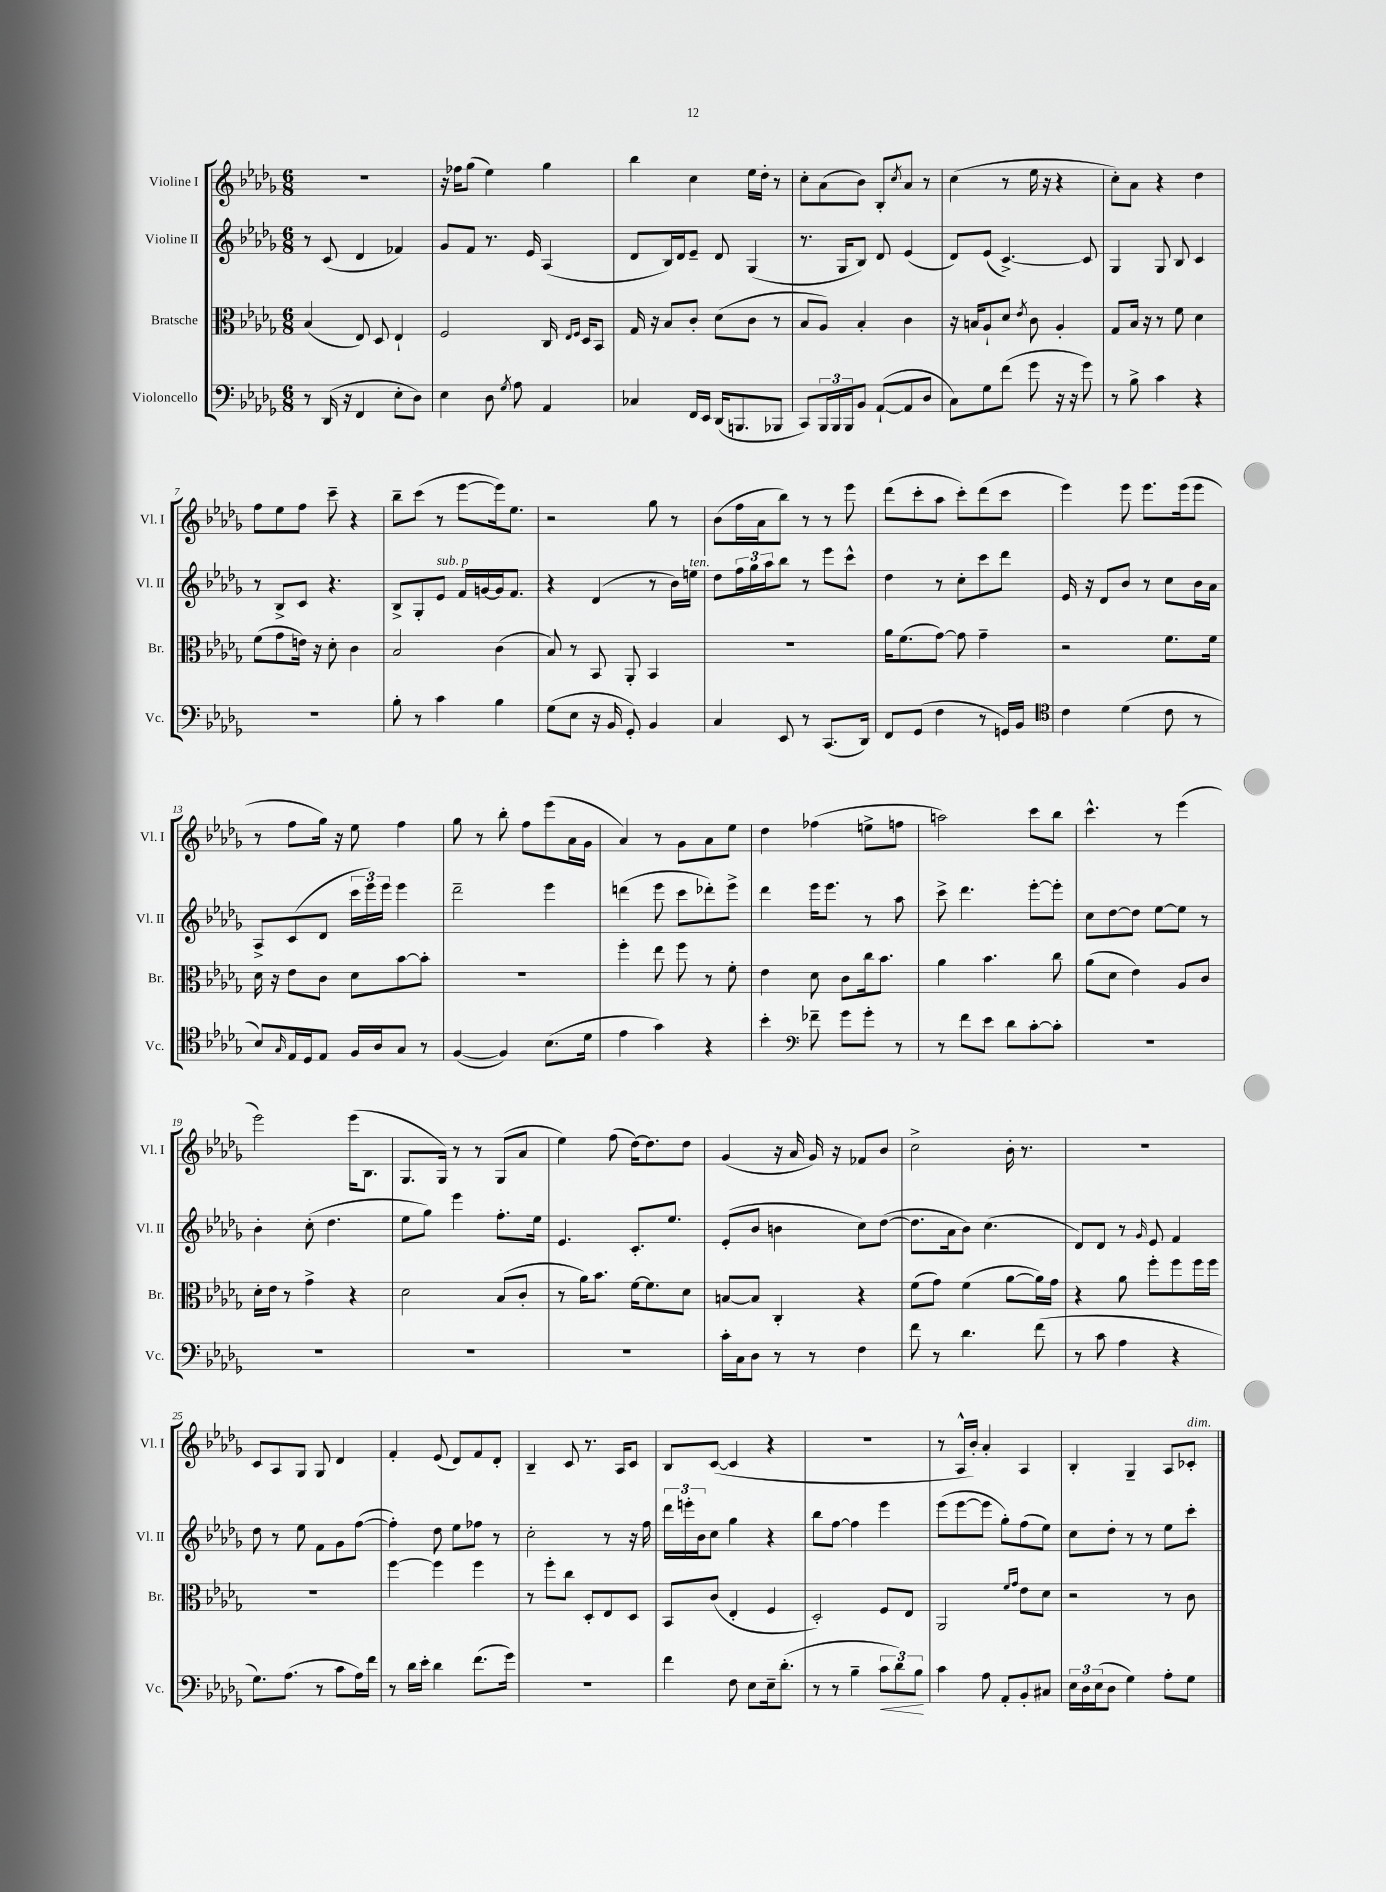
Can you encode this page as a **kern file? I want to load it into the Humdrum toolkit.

**kern	**dynam	**kern	**kern	**kern
*part4	*part4	*part3	*part2	*part1
*staff4	*staff4	*staff3	*staff2	*staff1
*I"Violoncello	*	*I"Bratsche	*I"Violine II	*I"Violine I
*I'Vc.	*	*I'Br.	*I'Vl. II	*I'Vl. I
*clefF4	*	*clefC3	*clefG2	*clefG2
*k[b-e-a-d-g-]	*	*k[b-e-a-d-g-]	*k[b-e-a-d-g-]	*k[b-e-a-d-g-]
*M6/8	*	*M6/8	*M6/8	*M6/8
=1	=1	=1	=1	=1
8r	.	(4B-/	8r	2.r
(16DD-/	.	.	(8c/	.
16r	.	.	.	.
4FF/	.	8E-/)	4d-/	.
.	.	8D-/	.	.
8E-'\L	.	4E-`/	4f-X/)	.
8D-\J)	.	.	.	.
=2	=2	=2	=2	=2
4E-\	.	2F/	8g-/L	16r
.	.	.	.	16ff-X\KL
.	.	.	8f/J	(8gg-\J
8D-\	.	.	8.r	4ee-\)
8qG-/	.	.	.	.
8A-\	.	.	.	.
.	.	.	16e-/	.
4AA-/	.	16C/	(4A-/	4gg-\
.	.	16qqE-/LL	.	.
.	.	16qqF/JJ	.	.
.	.	16D-/KL	.	.
.	.	8BB-/J	.	.
=3	=3	=3	=3	=3
4C-X/	.	16G-/	8d-/L	4bb-\
.	.	16r	.	.
.	.	8B-/L	16B-/L)	.
.	.	.	16d-/J	.
16FF/LL	.	8c'/J	8e-~/J	4cc\
16EE-/JJ	.	.	.	.
(16DD-/KL	.	(8d-\L	8d-/	.
8.BBBn/	.	.	.	.
.	.	8c\J	(4G-/	16ee-\LL
.	.	.	.	16dd-'\JJ
8BBB-X/J	.	8r	.	8r
=4	=4	=4	=4	=4
8CC/L)	.	8B-/L	8.r	8cc'\L
24BBB-/L	.	8A-/J)	.	(8a-\
24BBB-/	.	.	.	.
.	.	.	16G-/KL	.
24BBB-/J	.	.	.	.
8BB-/J	.	4B-'/	8B-/J)	8b-\J)
([8AA-`/L	.	.	8d-/	8B-'/L
.	.	.	.	8qcc/
8AA-/]	.	4c\	(4e-/	8a-/J
8D-/J	.	.	.	8r
=5	=5	=5	=5	=5
8C\L)	.	16r	8d-/L)	(4cc\
.	.	16Bn/KL	.	.
8G-\	.	8A-`/	(8e-/J	.
(8f\J	.	8d-/J	[4.c^/)	8r
.	.	8qe-/	.	.
8g-\	.	8c\	.	16ee-\
.	.	.	.	16r
16r	.	4A-'/	.	4r
16r	.	.	.	.
8g-\)	.	.	8c/]	.
=6	=6	=6	=6	=6
8r	.	8G-/L	4G-/	8cc'\L)
8B-^\	.	16B-/Jk	.	8a-\J
.	.	16r	.	.
4c\	.	8r	8G-/	4r
.	.	8f\	8B-/	.
4r	.	4d-\	4c/	4dd-\
!!LO:LB:g=z
=7	=7	=7	=7	=7
2.r	.	(8f\L	8r	8ff\L
.	.	8g-\	8B-^/L	8ee-\
.	.	16en\Jk)	8c/J	8ff\J
.	.	16r	.	.
.	.	8d-'\	4.r	8ccc~\
.	.	4c\	.	4r
=8	=8	=8	=8	=8
8B-'\	.	2B-/	8B-^/L	8bb-~\L
8r	.	.	8G-'/	(8ccc\J
!	!	!	!LO:TX:a:i:t=sub. p	!
4c\	.	.	8e-/J	8r
.	.	.	16f/LL	[8eee-\L
.	.	.	[16gn/	.
4B-\	.	(4c\	16g/J]	16eee-\k])
.	.	.	8.f/J	8.ee-\J
=9	=9	=9	=9	=9
(8G-\L	.	8B-/)	4r	2r
8E-\J	.	8r	.	.
16r	.	8BB-/	(4d-/	.
16BB-/	.	.	.	.
8GG-'/)	.	8AA-'/	.	.
4BB-/	.	4BB-/	8r	8gg-\
.	.	.	16b-\LL)	8r
!	!	!	!LO:TX:a:i:t=ten.	!
.	.	.	16een\JJ	.
=10	=10	=10	=10	=10
4C/	.	2.r	8dd-\L	(8b-\L
.	.	.	24ff\L	16ff\L
.	.	.	24gg-\	.
.	.	.	.	16a-\J
.	.	.	24aa-\J	.
8EE-/	.	.	8bb-\J	8bb-\J)
8r	.	.	8r	8r
(8.CC/L	.	.	8eee-\L	8r
.	.	.	8ccc^^\J	8eee-\
16DD-/Jk)	.	.	.	.
=11	=11	=11	=11	=11
8FF/L	.	16a-\KL	4dd-\	(8ddd-\L
.	.	(8.f\	.	.
(8GG-/J	.	.	.	8ccc'\
4F\	.	[8g-\J)	8r	8aa-\J
.	.	8g-\]	8cc'\L	8ccc'\L)
8r	.	4g-~\	8ccc\	(8ddd-\
16GGn/LL)	.	.	8ddd-\J	8ccc\J
16BB-/JJ	.	.	.	.
=12	=12	=12	=12	=12
*clefC4	*	*	*	*
4c\	.	2r	16e-/	4eee-\)
.	.	.	16r	.
.	.	.	8d-/L	.
(4d-\	.	.	8b-/J	8eee-\
.	.	.	8r	8.eee-\L
8c\	.	8.f\L	8cc\L	.
.	.	.	.	(16eee-\k
8r	.	.	16b-\L	8eee-\J
.	.	16f\Jk	16a-\JJ	.
!!LO:LB:g=z
=13	=13	=13	=13	=13
8B-/L)	.	16d-\	8A-^/L	8r
.	.	16r	.	.
16qqG-/	.	.	.	.
16E-/L	.	8e-\L	(8c/	8ff\L
16D-/J	.	.	.	.
8E-/J	.	8c\J	8d-/J	16gg-\Jk)
.	.	.	.	16r
16F/LL	.	8d-\L	24ccc\LL	8ee-\
.	.	.	24eee-\)	.
16A-/J	.	.	.	.
.	.	.	24eee-\JJ	.
8G-/J	.	[8b-\	4eee-\	4ff\
8r	.	8b-'\J]	.	.
=14	=14	=14	=14	=14
([4F/	.	2.r	2ddd-~\	8gg-\
.	.	.	.	8r
4F/])	.	.	.	8bb-'\
.	.	.	.	8ff\L
(8.B-\L	.	.	4eee-\	(8eee-\
.	.	.	.	16a-\L
16d-\Jk	.	.	.	16g-\JJ
=15	=15	=15	=15	=15
4e-\	.	4ff'\	(4dddn\	4a-/)
4g-\)	.	8ee-\	8eee-\	8r
.	.	8ff\	8ccc\L	8g-\L
4r	.	8r	8ddd-X'\)	8a-\
.	.	8f'\	8eee-^\J	8ee-\J
=16	=16	=16	=16	=16
4b-'\	.	4e-\	4ddd-\	4dd-\
*clefF4	*	*	*	*
8f-X~\	.	8d-\	16eee-\KL	(4ff-X\
.	.	.	8.eee-\J	.
8g-\L	.	8c\L	.	.
8g-'\J	.	16cc\k	8r	8een^\L
.	.	8.b-\J	.	.
8r	.	.	8aa-\	8ffn\J
=17	=17	=17	=17	=17
8r	.	4a-\	8ccc^\	2aan\)
8f\L	.	.	4.ddd-\	.
8e-\J	.	4.b-\	.	.
8d-\L	.	.	.	.
[8c'\	.	.	[8eee-'\L	8ccc\L
8c'\J]	.	8cc\	8eee-'\J]	8bb-\J
=18	=18	=18	=18	=18
2.r	.	(8a-\L	8cc\L	4.ccc^^\
.	.	8d-\J	[8dd-\	.
.	.	4e-\)	8dd-\J]	.
.	.	.	[8ee-\L	8r
.	.	8A-/L	8ee-\J]	(4eee-\
.	.	8c/J	8r	.
!!LO:LB:g=z
=19	=19	=19	=19	=19
2.r	.	16d-'\LL	4b-'\	2eee-\)
.	.	16e-\JJ	.	.
.	.	8r	.	.
.	.	4g-^\	(8cc'\	.
.	.	.	4.dd-\	.
.	.	4r	.	(16eee-\KL
.	.	.	.	8.B-\J
=20	=20	=20	=20	=20
2.r	.	2d-\	8ee-\L	8.G-/L
.	.	.	8gg-\J)	.
.	.	.	.	16G-/Jk)
.	.	.	4eee-\	8r
.	.	.	.	8r
.	.	(8B-/L	8.ff'\L	(8G-/L
.	.	8c'/J	.	8a-/J
.	.	.	16ee-\Jk	.
=21	=21	=21	=21	=21
2.r	.	8r	4.e-/	4ee-\)
.	.	16a-\KL)	.	.
.	.	8.b-\J	.	.
.	.	.	.	(8ff\
.	.	[16f\KL	8.c'/L	[16dd-\KL)
.	.	8.f\]	.	8.dd-\]
.	.	.	8.ee-/J	.
.	.	8d-\J	.	8dd-\J
=22	=22	=22	=22	=22
16c'\LL	.	[8Bn/L	(8e-'/L	(4g-/
16C\J	.	.	.	.
8D-\J	.	8B/J]	8b-/J	.
8r	.	4C'/	4bn\	16r
.	.	.	.	16a-/
8r	.	.	.	16g-/)
.	.	.	.	16r
4F\	.	4r	8cc\L)	8f-X/L
.	.	.	([8dd-\J	8b-/J
=23	=23	=23	=23	=23
8f\	.	(8f\L	8.dd-\L]	2cc^\
8r	.	8g-\J)	.	.
.	.	.	16a-\k	.
4.d-\	.	(4f\	8b-\J)	.
.	.	.	(4.cc\	.
.	.	[8a-\L	.	16b-'\
.	.	.	.	8.r
(8f\	.	16a-\L])	.	.
.	.	16g-\JJ	.	.
=24	=24	=24	=24	=24
8r	.	4r	8d-/L)	2.r
8c\	.	.	8d-/J	.
4A-\	.	8a-\	8r	.
.	.	.	16qqg-/	.
.	.	8ff'\L	8e-/	.
4r	.	8ff\	4f/	.
.	.	16ff\L	.	.
.	.	16ff\JJ	.	.
!!LO:LB:g=z
=25	=25	=25	=25	=25
8.G-\L)	.	2.r	8dd-\	8c/L
.	.	.	8r	8A-/
(8.A-\J	.	.	.	.
.	.	.	8ee-\	8G-/J
8r	.	.	8f\L	8G-/
8c\L	.	.	8g-\	4d-/
16A-\L)	.	.	([8ff\J	.
16f\JJ	.	.	.	.
=26	=26	=26	=26	=26
8r	.	[4ff\	4ff'\])	4f'/
16d-\LL	.	.	.	.
16e-'\JJ	.	.	.	.
4d-\	.	4ff\]	8dd-\	(8e-/
.	.	.	8ee-\L	8d-/L)
(8.f\L	.	4ff\	8ff-X\J	8f/
.	.	.	8r	8d-'/J
16g-\Jk)	.	.	.	.
=27	=27	=27	=27	=27
2.r	.	8r	2cc'\	4B-~/
.	.	8ff'\L	.	.
.	.	8cc\J	.	8c/
.	.	8D-'/L	.	8.r
.	.	8E-/	8r	.
.	.	.	.	16A-/KL
.	.	8D-/J	16r	8c/J
.	.	.	16ff\	.
=28	=28	=28	=28	=28
4f\	.	8BB-/L	24ddd-\LL	8B-/L
.	.	.	24eeen'\	.
.	.	.	24b-\J	.
.	.	(8c/J	8cc\J	([8c/J
8F\	.	4E-'/	4gg-\	4c/]
8E-\L	.	.	.	.
16E-~\k	.	4F/	4r	4r
(8.d-'\J	.	.	.	.
=29	=29	=29	=29	=29
8r	.	2D-'/)	8bb-\L	2.r
8r	.	.	[8ff\J	.
4B-~\	.	.	4ff\]	.
!	!LO:HP:b	!	!	!
12c\L	<	8F/L	4eee-\	.
12d-\)	.	.	.	.
.	.	8E-/J	.	.
12B-\J	.	.	.	.
.	[	.	.	.
=30	=30	=30	=30	=30
4c\	.	2AA-/	(8eee-\L	8r
.	.	.	[8eee-\	16A-^^/LL
.	.	.	.	16b-'/JJ)
8A-\	.	.	8eee-\J]	4a-'/
8AA-'/L	.	.	8gg-'\L)	.
.	.	16qqf/LL	.	.
.	.	16qqg-/JJ	.	.
8BB-'/	.	8e-\L	(8ff\	4A-/
8C#X/J	.	8d-\J	8ee-\J)	.
=31	=31	=31	=31	=31
24E-\LL	.	2r	8cc\L	4B-'/
24D-\	.	.	.	.
(24E-\J	.	.	.	.
8D-\J	.	.	8dd-'\J	.
4G-\)	.	.	8r	4G-~/
.	.	.	8r	.
8A-'\L	.	8r	8ee-\L	8A-/L
!	!	!	!	!LO:TX:a:i:t=dim.
8G-\J	.	8c\	8ccc'\J	8c-X'/J
==	==	==	==	==
*-	*-	*-	*-	*-
